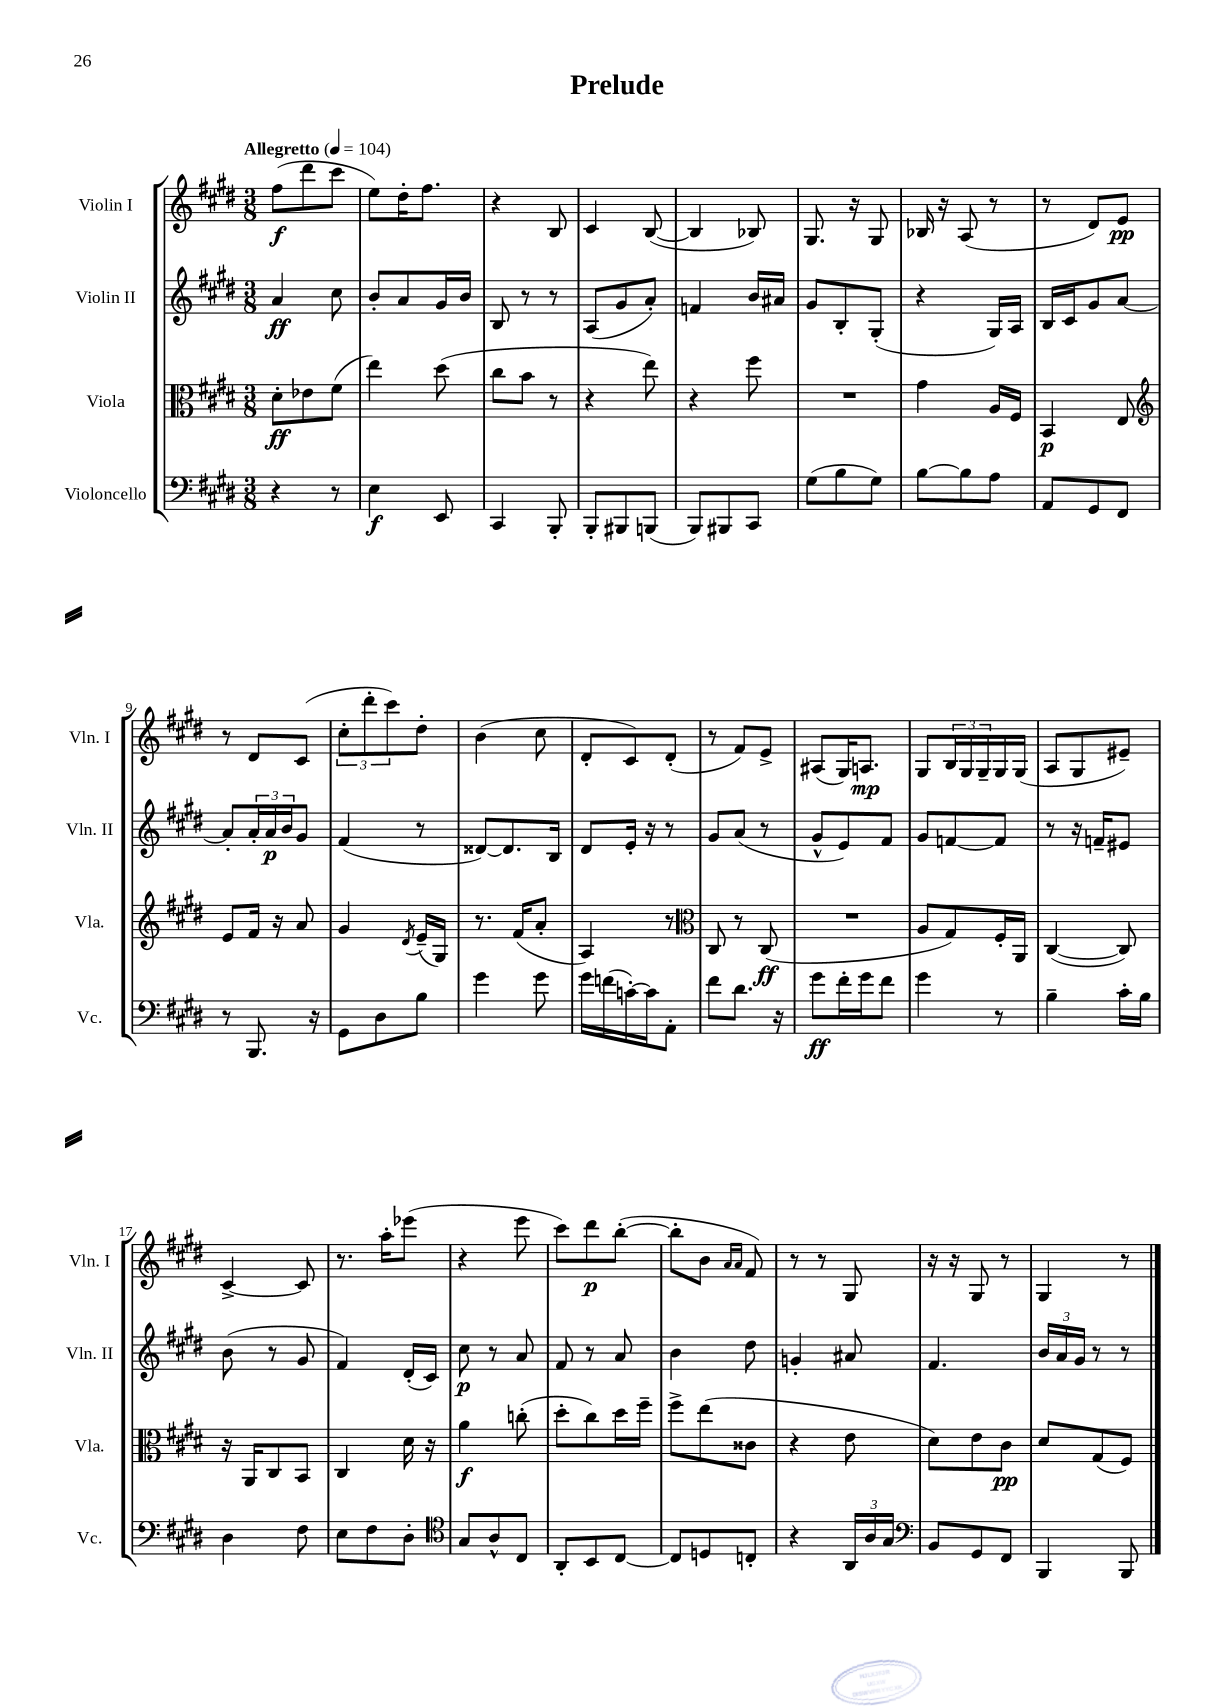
\header { title = "Prelude" }
<<
\new StaffGroup <<
\new Staff = "s0" \with { instrumentName = "Violin I" shortInstrumentName = "Vln. I" } {
    \clef treble \key e \major \numericTimeSignature \time 3/8 \tempo "Allegretto" 4 = 104
    fis''8\f( dis'''8 cis'''8 |
    e''8) dis''16-. fis''8. |
    r4 b8 |
    cis'4 b8~( |
    b4 bes8) |
    gis8. r16 gis8 |
    bes16 r16 a8( r8 |
    r8 dis'8) e'8\pp |
    r8 dis'8 cis'8( |
    \tuplet 3/2 { cis''8-. dis'''8-. cis'''8) } dis''8-. |
    b'4( cis''8 |
    dis'8-. cis'8) dis'8-.( |
    r8 fis'8) e'8-> |
    ais8( gis16) a8.\mp |
    gis8 \tuplet 3/2 { b16 gis16 gis16-- } gis16 gis16( |
    a8 gis8 eis'8--) |
    cis'4~-> cis'8 |
    r8. a''16-. ees'''8( |
    r4 e'''8 |
    cis'''8) dis'''8\p b''8~-.( |
    b''8-. b'8 \grace { a'16 a'16 } fis'8) |
    r8 r8 gis8 |
    r16 r16 gis8 r8 |
    gis4 r8 \bar "|." |
}
\new Staff = "s1" \with { instrumentName = "Violin II" shortInstrumentName = "Vln. II" } {
    \clef treble \key e \major \numericTimeSignature \time 3/8
    a'4\ff cis''8 |
    b'8-. a'8 gis'16 b'16 |
    b8 r8 r8 |
    a8( gis'8 a'8-.) |
    f'4 b'16 ais'16 |
    gis'8 b8-. gis8-.( |
    r4 gis16) a16 |
    b16 cis'16 gis'8 a'8~ |
    a'8-. \tuplet 3/2 { a'16-. a'16\p b'16 } gis'8 |
    fis'4( r8 |
    disis'8~) disis'8. b16 |
    dis'8 e'16-. r16 r8 |
    gis'8 a'8( r8 |
    gis'8-^ e'8) fis'8 |
    gis'8 f'8~ f'8 |
    r8 r16 f'16-- eis'8 |
    b'8( r8 gis'8 |
    fis'4) dis'16-.( cis'16) |
    cis''8\p r8 a'8 |
    fis'8 r8 a'8 |
    b'4 dis''8 |
    g'4-. ais'8 |
    fis'4. |
    \tuplet 3/2 { b'16 a'16 gis'16 } r8 r8 \bar "|." |
}
\new Staff = "s2" \with { instrumentName = "Viola" shortInstrumentName = "Vla." } {
    \clef alto \key e \major \numericTimeSignature \time 3/8
    dis'8-.\ff ees'8 fis'8( |
    e''4) dis''8( |
    cis''8 b'8 r8 |
    r4 e''8) |
    r4 fis''8 |
    R4. |
    gis'4 a16 fis16 |
    b,4\p e8 |
    \clef treble e'8 fis'16 r16 a'8 |
    gis'4 \acciaccatura { dis'8 } e'16--( gis16) |
    r8. fis'16( a'8-. |
    a4) r8 |
    \clef alto cis8 r8 cis8\ff( |
    R4. |
    a8 gis8) fis16-. a,16 |
    cis4~( cis8) |
    r16 a,16 cis8 b,8 |
    cis4 dis'16 r16 |
    a'4\f c''8-.( |
    dis''8-. cis''8) dis''16 fis''16-- |
    fis''8-> e''8( cisis'8 |
    r4 e'8 |
    dis'8) e'8 cis'8\pp |
    dis'8 gis8( fis8) \bar "|." |
}
\new Staff = "s3" \with { instrumentName = "Violoncello" shortInstrumentName = "Vc." } {
    \clef bass \key e \major \numericTimeSignature \time 3/8
    r4 r8 |
    e4\f e,8 |
    cis,4 b,,8-. |
    b,,8-. bis,,8 b,,8( |
    b,,8) bis,,8 cis,8 |
    gis8( b8 gis8) |
    b8~ b8 a8 |
    a,8 gis,8 fis,8 |
    r8 b,,8. r16 |
    gis,8 dis8 b8 |
    gis'4 gis'8 |
    gis'16 f'16( c'16~-.) c'16 a,8-. |
    fis'8 dis'8. r16 |
    gis'8\ff fis'16-. gis'16 fis'8 |
    gis'4 r8 |
    b4-- cis'16-. b16 |
    dis4 fis8 |
    e8 fis8 dis8-. |
    \clef tenor gis8 a8-^ cis8 |
    a,8-. b,8 cis8~ |
    cis8 d8 c8-. |
    r4 \tuplet 3/2 { a,16 a16 gis16 } |
    \clef bass b,8 gis,8 fis,8 |
    b,,4 b,,8 \bar "|." |
}
>>
>>
